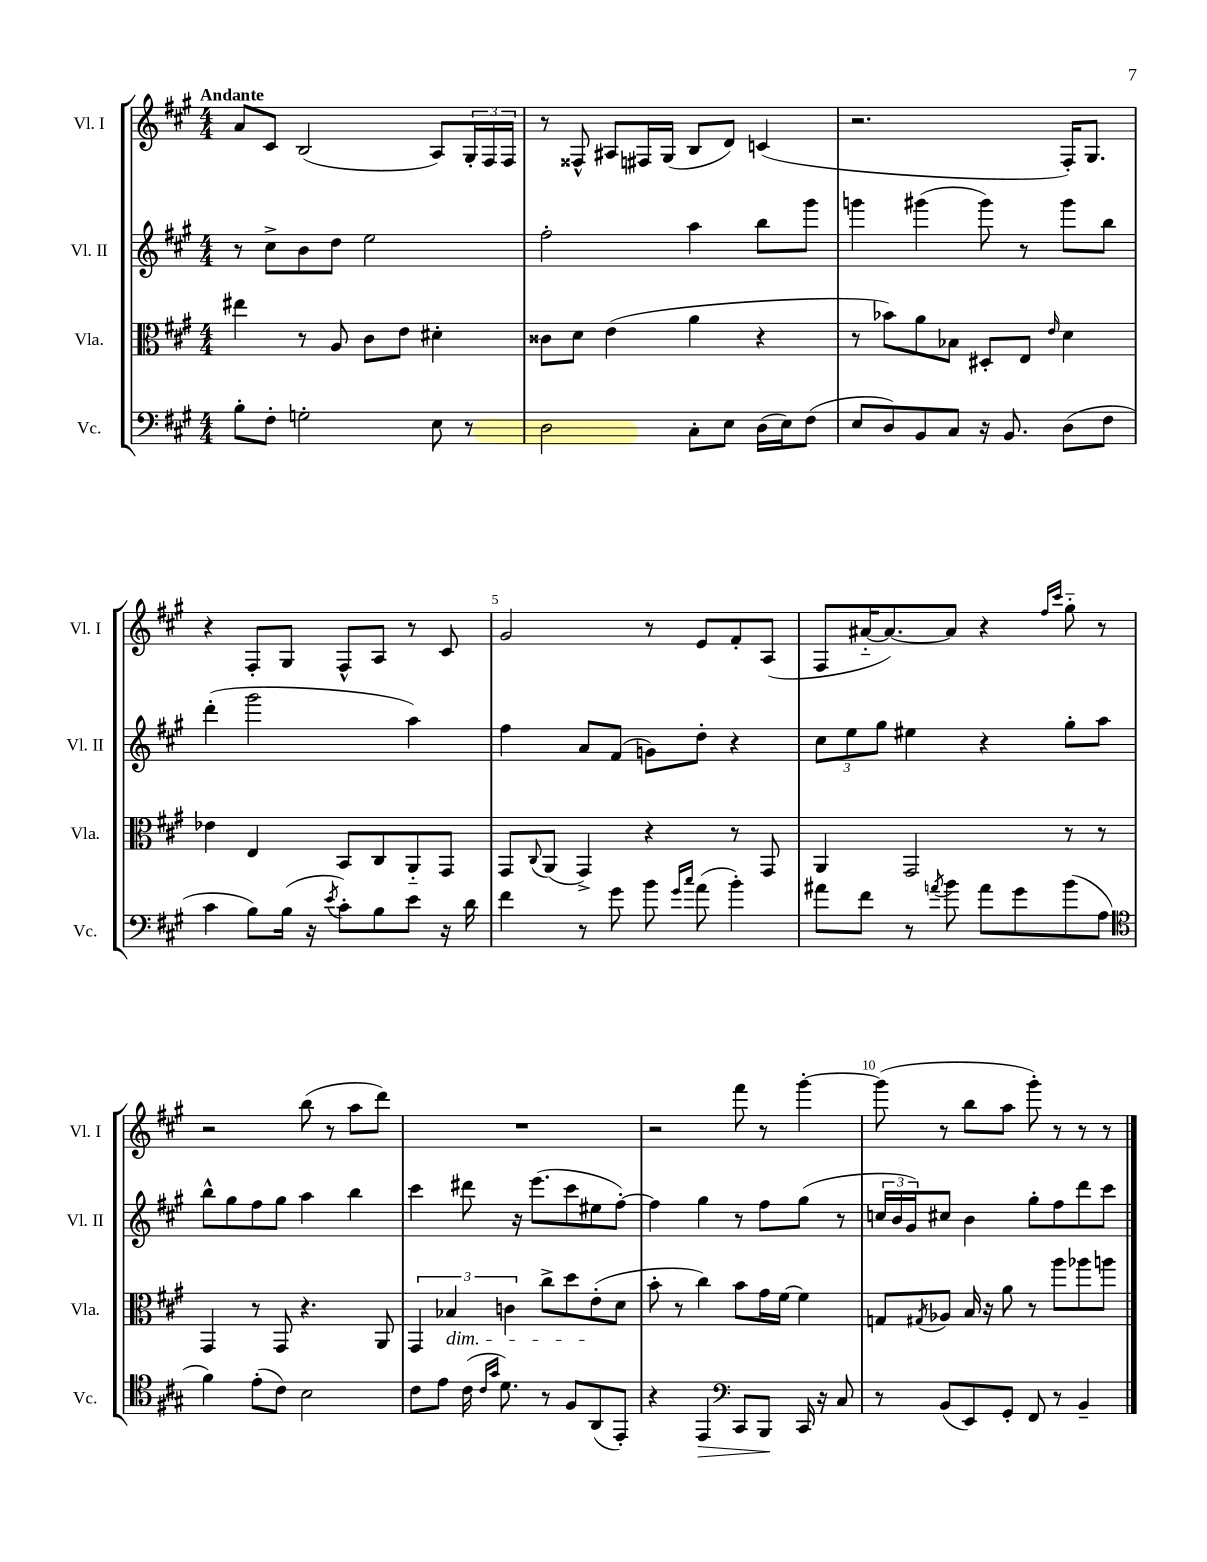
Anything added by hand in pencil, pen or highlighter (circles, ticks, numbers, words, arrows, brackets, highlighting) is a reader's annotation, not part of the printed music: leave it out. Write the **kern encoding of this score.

**kern	**kern	**kern	**kern
*staff4	*staff3	*staff2	*staff1
*clefF4	*clefC3	*clefG2	*clefG2
*k[f#c#g#]	*k[f#c#g#]	*k[f#c#g#]	*k[f#c#g#]
*M4/4	*M4/4	*M4/4	*M4/4
8B'	4ee#	8r	8a
8F#'	.	8cc#^	8c#
2G'	8r	8b	(2B
.	8A	8dd	.
.	8c#	2ee	.
.	8e	.	.
8E	4d#'	.	8A)
8r	.	.	24G#'
.	.	.	24F#
.	.	.	24F#
=	=	=	=
2D	8c##	2ff#'	8r
.	8d	.	8F##^^
.	(4e	.	8A#
.	.	.	16F#
.	.	.	(16G#
8C#'	4a	4aa	8B
8E	.	.	8d)
(16D	4r	8bb	(4c
16E)	.	.	.
(8F#	.	8ggg#	.
=	=	=	=
8E	8r	4ggg	2.r
8D)	8b-)	.	.
8BB	8a	(4ggg#	.
8C#	8B-	.	.
16r	8D#'	8ggg#)	.
8.BB	.	.	.
.	8E	8r	.
.	16qqe	.	.
(8D	4d	8ggg#	16F#')
.	.	.	8.G#
8F#	.	8bb	.
=	=	=	=
4c#	4e-	(4ddd'	4r
8B)	4E	2ggg#	8F#'
(16B	.	.	8G#
16r	.	.	.
8qe	.	.	.
8c#')	8BB	.	8F#^^
8B	8C#	.	8A
8e	8AA'~	4aa)	8r
16r	8GG#	.	8c#
16d	.	.	.
=	=	=	=
4f#	8GG#	4ff#	2g#
.	8qqC#	.	.
.	(8AA	.	.
8r	4GG#^)	8a	.
8g#	.	(8f#	.
8b	4r	8g)	8r
16qqg#	.	.	.
16qqcc#	.	.	.
(8a	.	8dd'	8e
4b')	8r	4r	8f#'
.	8GG#	.	(8A
=	=	=	=
8a#	4AA	12cc#	8F#
.	.	12ee	.
8f#	.	.	[16a#'~
.	.	12gg#	.
.	.	.	8.a#_)
8r	2GG#	4ee#	.
8qa	.	.	.
8b	.	.	8a#]
8a	.	4r	4r
8g#	.	.	.
.	.	.	16qqff#
.	.	.	16qqccc#
(8b	8r	8gg#'	8gg#'~
8A	8r	8aa	8r
=	=	=	=
*clefC4	*	*	*
4f#)	4GG#	8bb^^	2r
.	.	8gg#	.
(8e'	8r	8ff#	.
8c#)	8GG#	8gg#	.
2B	4.r	4aa	(8bb
.	.	.	8r
.	.	4bb	8aa
.	8AA	.	8ddd)
=	=	=	=
8c#	6GG#	4ccc#	1r
8e	.	.	.
.	6B-	.	.
(16c#	.	8ddd#	.
16qqc#	.	.	.
16qqg#	.	.	.
8.d)	.	.	.
.	6c	.	.
.	.	16r	.
.	.	(8.eee	.
8r	8cc#^	.	.
8F#	8dd	8ccc#	.
(8AA	(8e'	8ee#	.
8EE')	8d	[8ff#')	.
=	=	=	=
4r	8b'	4ff#]	2r
.	8r	.	.
4EE	4cc#)	4gg#	.
*clefF4	*	*	*
8CC#	8b	8r	8fff#
8BBB	16g#	8ff#	8r
.	[16f#	.	.
16CC#	4f#]	(8gg#	[4ggg#'
16r	.	.	.
8C#	.	8r	.
=	=	=	=
8r	8G	24cc	(8ggg#]
.	.	24b	.
.	.	24g#)	.
.	8qG#	.	.
(8BB	8A-	8cc#	8r
8EE)	16B	4b	8bb
.	16r	.	.
8GG#'	8a	.	8aa
8FF#	8r	8gg#'	8ggg#')
8r	8aa	8ff#	8r
4BB~	8aa-	8ddd	8r
.	8aa	8ccc#	8r
==	==	==	==
*-	*-	*-	*-
